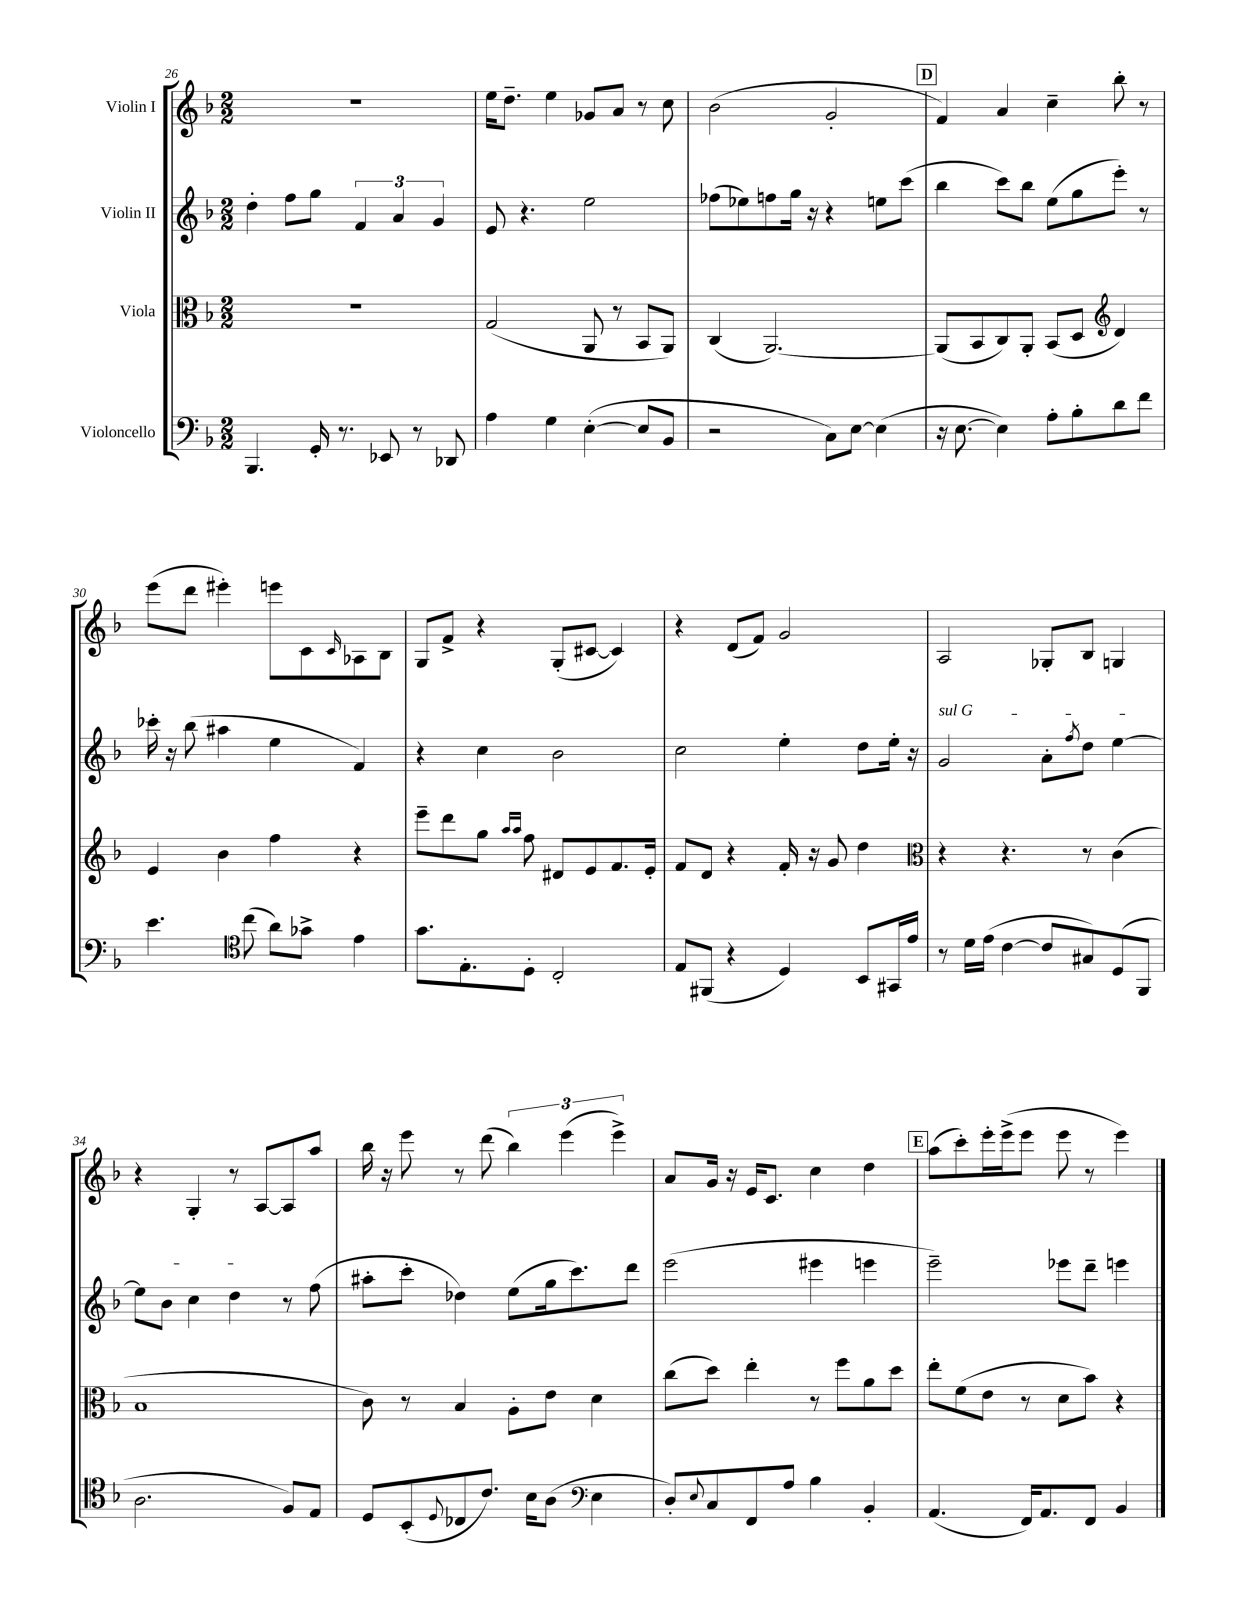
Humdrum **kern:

**kern	**kern	**kern	**kern
*part4	*part3	*part2	*part1
*staff4	*staff3	*staff2	*staff1
*I"Violoncello	*I"Viola	*I"Violin II	*I"Violin I
*clefF4	*clefC3	*clefG2	*clefG2
*k[b-]	*k[b-]	*k[b-]	*k[b-]
*M2/2	*M2/2	*M2/2	*M2/2
=26	=26	=26	=26
4.BBB-/	1r	4dd'\	1r
.	.	8ff\L	.
16GG'/	.	8gg\J	.
8.r	.	.	.
.	.	6f/	.
8EE-X/	.	.	.
.	.	6a/	.
8r	.	.	.
.	.	6g/	.
8DD-X/	.	.	.
=27	=27	=27	=27
4A\	(2G/	8e/	16ee\KL
.	.	.	8.dd~\J
.	.	4.r	.
4G\	.	.	4ee\
([4E'\	8AA/	2ee\	8g-X/L
.	8r	.	8a/J
8E/L]	8BB-/L	.	8r
8BB-/J	8AA/J)	.	8cc\
=28	=28	=28	=28
2r	(4C/	(8ff-X\L	(2b-\
.	.	8ee-X\)	.
.	[2.AA/)	8ffn\	.
.	.	16gg\Jk	.
.	.	16r	.
8C\L)	.	4r	2g'/
[8E\J	.	.	.
(4E\]	.	8een\L	.
.	.	(8ccc\J	.
!!LO:REH:place=s1:t=D
=29	=29	=29	=29
16r	(8AA/L]	4bb-\	4f/)
[8.E\	.	.	.
.	8BB-/	.	.
4E\])	8C/)	8ccc\L)	4a/
.	8AA'/J	8bb-\J	.
8A'\L	(8BB-/L	(8ee\L	4cc~\
8B-'\	8D/J	8gg\	.
*	*clefG2	*	*
8d\	4d/)	8eee'\J)	8bb-'\
8f\J	.	8r	8r
!!LO:LB:g=z
=30	=30	=30	=30
4.e\	4e/	16ccc-X'\	(8eee\L
.	.	16r	.
.	.	(8bb-\	8ddd\J
.	4b-\	4aa#X\	4eee#X'\)
*clefC4	*	*	*
(8cc\	.	.	.
8a\L)	4ff\	4ee\	8eeen\L
8g-X^\J	.	.	8c\
.	.	.	16qqc/
4e\	4r	4f/)	8A-X\
.	.	.	8B-\J
=31	=31	=31	=31
8.g\L	8eee~\L	4r	8G/L
.	8ddd\	.	8f^/J
8.E'\	.	.	.
.	8gg\J	4cc\	4r
.	16qqaa/LL	.	.
.	16qqaa/JJ	.	.
8D'\J	8ff\	.	.
2C'/	8d#X/L	2b-\	(8G'/L
.	8e/	.	[8c#X/J
.	8.f/	.	4c#/])
.	16e'/Jk	.	.
=32	=32	=32	=32
8E/L	8f/L	2cc\	4r
(8FF#X/J	8d/J	.	.
4r	4r	.	(8d/L
.	.	.	8f/J)
4D/)	16f'/	4ee'\	2g/
.	16r	.	.
.	8g/	.	.
8BB-/L	4dd\	8dd\L	.
16GG#X/L	.	16ee'\Jk	.
16e/JJ	.	16r	.
=33	=33	=33	=33
*	*clefC3	*	*
!	!	!LO:TX:a:i:t=sul G	!
8r	4r	2g/	2A/
16d\LL	.	.	.
(16e\JJ	.	.	.
[4c\	4.r	.	.
8c/L]	.	8a'\L	8G-X'/L
.	.	8qff/	.
8G#X/)	8r	8dd\J	8B-/J
(8D/	(4c\	[4ee\	4Gn/
8FF/J	.	.	.
!!LO:LB:g=z
=34	=34	=34	=34
2.A\	1B-	8ee\L]	4r
.	.	8b-\J	.
.	.	4cc\	4G'/
.	.	4dd\	8r
.	.	.	[8A/L
8F/L)	.	8r	8A/]
8E/J	.	(8ff\	8aa/J
=35	=35	=35	=35
8D/L	8c\)	8aa#X'\L	16bb-\
.	.	.	16r
(8BB-'/	8r	8ccc'\J	8eee\
8qqD/	.	.	.
8C-X/	4B-/	4dd-X\)	8r
8.c/J)	.	.	(8ddd\
.	8A'\L	(8ee\L	6bb-\)
16B-\KL	.	.	.
(8A\J	8e\J	16gg\k	.
.	.	.	(6eee\
.	.	8.ccc\)	.
*clefF4	*	*	*
4E\	4d\	.	.
.	.	.	6eee^\)
.	.	8ddd\J	.
=36	=36	=36	=36
8D'/L)	(8cc\L	(2eee\	8a/L
8qqE/	.	.	.
8C/	8dd\J)	.	16g/Jk
.	.	.	16r
8FF/	4ee'\	.	16e/KL
.	.	.	8.c/J
8A/J	.	.	.
4B-\	8r	4eee#X\	4cc\
.	8ff\L	.	.
4BB-'/	8a\	4eeen\	4dd\
.	8dd\J	.	.
!!LO:REH:place=s1:t=E
=37	=37	=37	=37
(4.AA/	8ee'\L	2eee~\)	(8aa\L
.	(8f\	.	8ccc'\)
.	8e\J	.	16eee'\L
.	.	.	(16eee^\J
16FF/KL)	8r	.	8eee\J
8.AA/	.	.	.
.	8d\L	8eee-X\L	8eee\
8FF/J	8b-\J)	8ddd~\J	8r
4BB-/	4r	4eeen\	4eee\)
==	==	==	==
*-	*-	*-	*-
